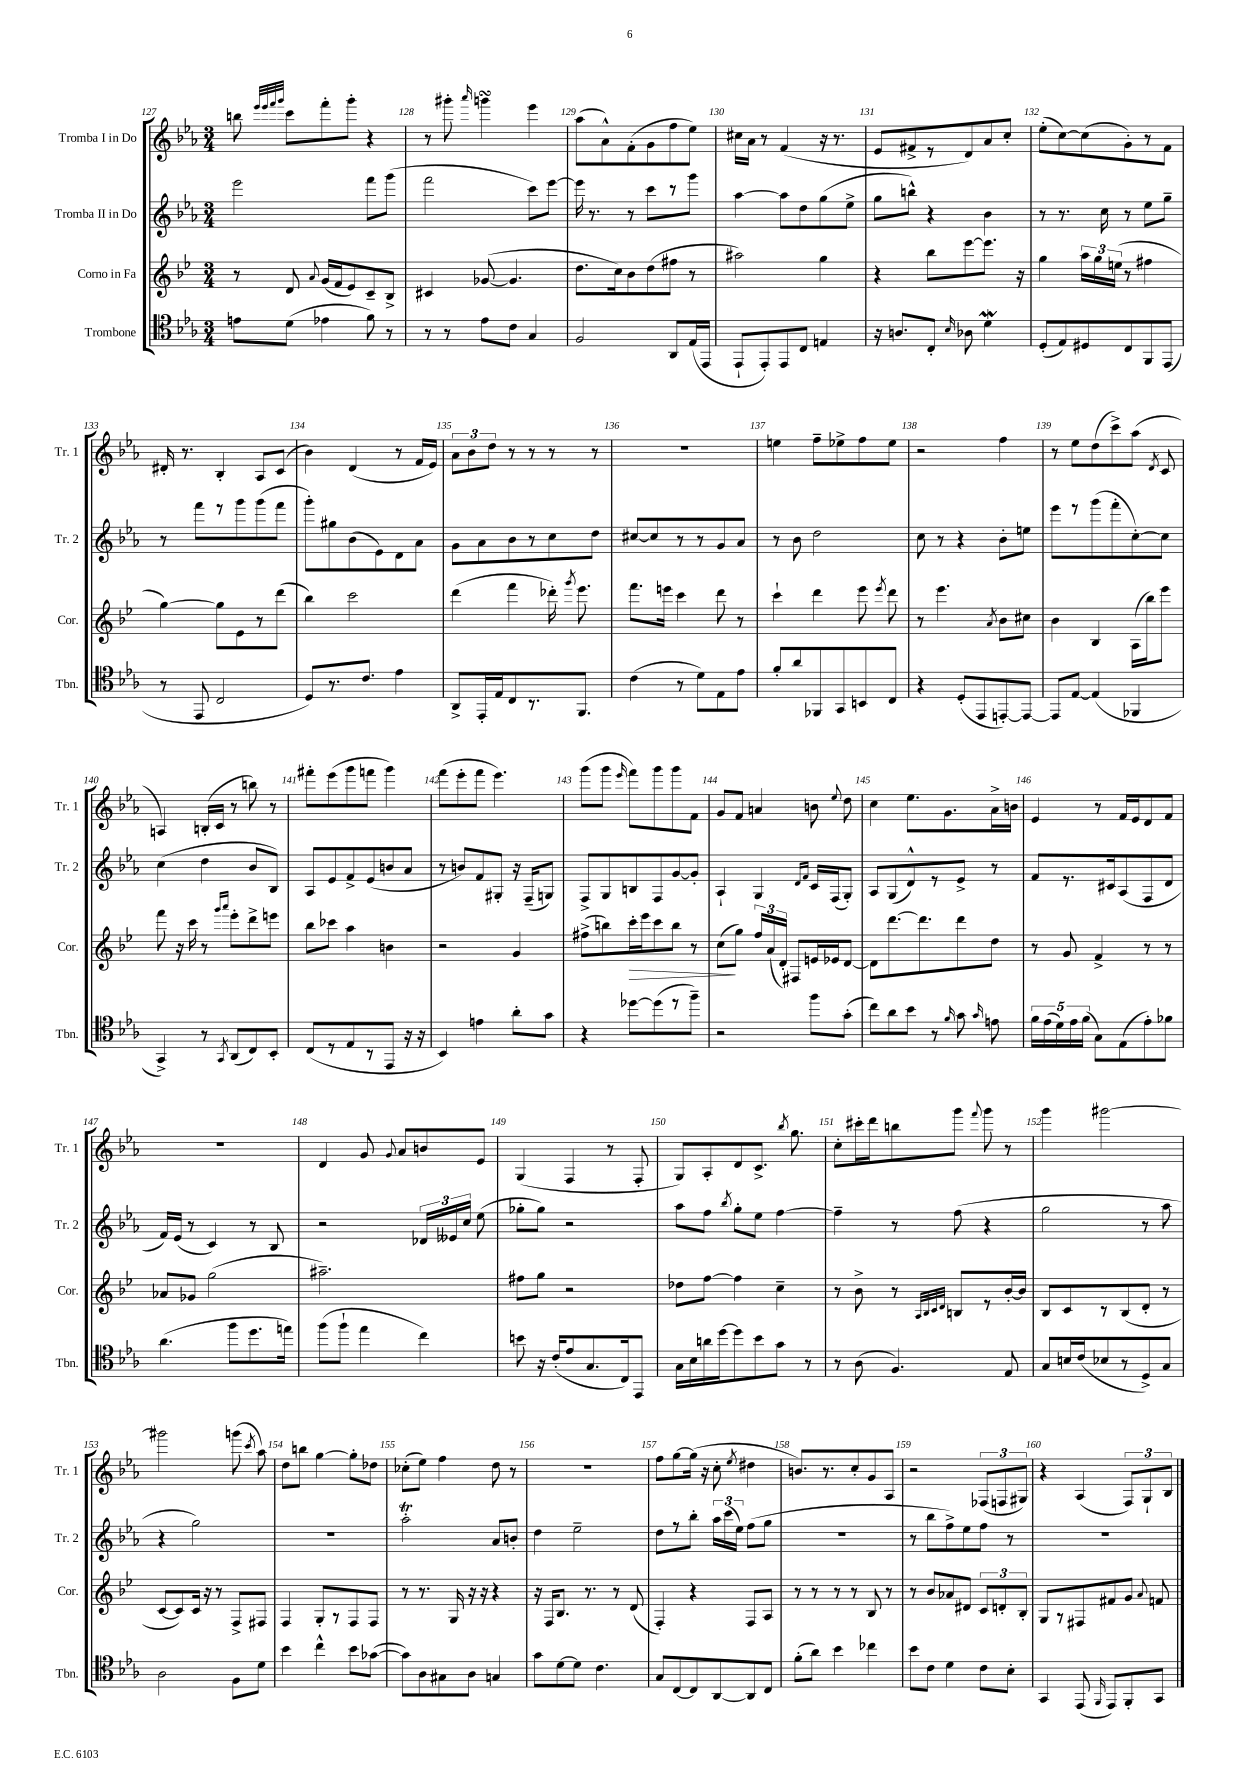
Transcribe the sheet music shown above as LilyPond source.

<<
\new StaffGroup <<
\new Staff = "s0" \with { instrumentName = "Tromba I in Do" shortInstrumentName = "Tr. 1" } {
    \clef treble \key ees \major \numericTimeSignature \time 3/4
    \autoBeamOff b''8 \grace { ees'''32[ ees'''32 f'''32 g'''32] } c'''8[ f'''8-. g'''8]-. r4 |
    r8 gis'''8-. \grace { aes'''16 } g'''4\turn ees'''4 |
    aes''8[( aes'8-^) f'8-.( g'8 f''8 ees''8]) |
    cis''16[ aes'16] r8 f'4( r16 r8. |
    ees'8[ fis'8-> r8 d'8) aes'8 c''8]-. |
    ees''8[-.( c''8~) c''8( g'8-.) r8 f'8] |
    dis'16-. r8. bes4-. aes8[ c'8]( |
    bes'4) d'4( r8 f'16[ ees'16]) |
    \tuplet 3/2 { aes'8[ bes'8 d''8] } r8 r8 r8 r8 |
    R2. |
    e''4 f''8[-- ees''8-> f''8 ees''8] |
    r2 f''4 |
    r8 ees''8[ d''8( c'''8->) aes''8]( \acciaccatura { d'8 } c'8 |
    a4) b16[-.( c'16] r8 b''8) r8 |
    fis'''8[-. ees'''8( g'''8 f'''8] g'''4) |
    f'''8[( ees'''8-. f'''8] ees'''4.) |
    g'''8[( g'''8] \grace { ees'''16 } f'''8[) g'''8 g'''8 f'8] |
    g'8[ f'8] a'4 b'8 \appoggiatura { ees''8 } d''8 |
    c''4 ees''8.[ g'8. aes'16-> b'16] |
    ees'4 r8 f'16[ ees'16 d'8 f'8] |
    R2. |
    d'4 g'8 \appoggiatura { g'8 } aes'8[ b'8 ees'8] |
    g4( f4 r8 f8-. |
    g8[) aes8-. d'8 c'8.]-> \acciaccatura { bes''8 } g''8. |
    c''8[-. cis'''16-. d'''16 b''8 g'''8] \appoggiatura { f'''8 } g'''8 r8 |
    g'''4 gis'''2~ |
    gis'''2 g'''8( \acciaccatura { c'''8 } aes''8) |
    d''8[ b''8] g''4~ g''8[-. des''8] |
    ces''8[-.( ees''8]) f''4 d''8 r8 |
    R2. |
    f''8[ g''8~ g''16]( r16 c''8-. \acciaccatura { ees''8 } dis''4 |
    b'8.[) r8. c''8-. g'8 aes8] |
    r2 \tuplet 3/2 { fes8[( f8 gis8]) } |
    r4 aes4( \tuplet 3/2 { f8[) g8-! bes8] } \bar "|." |
}
\new Staff = "s1" \with { instrumentName = "Tromba II in Do" shortInstrumentName = "Tr. 2" } {
    \clef treble \key ees \major \numericTimeSignature \time 3/4
    \autoBeamOff ees'''2 f'''8[ g'''8]( |
    f'''2 c'''8[) ees'''8]~ |
    ees'''16 r8. r8 c'''8[ r8 g'''8] |
    aes''4~ aes''8[ d''8 g''8( ees''8]-> |
    g''8[ b''8]-^) r4 bes'4 |
    r8 r8. c''16 r8 ees''8[ g''8]-- |
    r8 f'''8[ r8 g'''8 g'''8( f'''8] |
    g'''8[-.) gis''8 bes'8( ees'8) d'8 aes'8] |
    g'8[ aes'8 bes'8 r8 c''8 d''8] |
    cis''8[~ cis''8 r8 r8 g'8 aes'8] |
    r8 bes'8 d''2 |
    c''8 r8 r4 bes'8[-. e''8] |
    ees'''8[ r8 g'''8( f'''8-. c''8~-.) c''8] |
    c''4( d''4 bes'8[ bes8]) |
    aes8[ ees'8 f'8-> ees'8( b'8 aes'8] |
    r8 b'8[) f'8 gis8]-. r16 f16[--( g8]) |
    f8[-> g8 b8 f8 g'8~ g'8]-. |
    aes4-! g4 \grace { d'16[ f'16] } c'16[ f16( g8]-.) |
    aes8[ g8( d'8-^) r8 ees'8]-> r8 |
    f'8[ r8. cis'16 aes8( f8 d'8] |
    f'16[) ees'16]( r8 c'4) r8 bes8 |
    r2 \tuplet 3/2 { des'16[ eeses'16 c''16] } ees''8( |
    ges''8[-. ges''8]) r2 |
    aes''8[ f''8] \acciaccatura { bes''8 } g''8[-. ees''8] f''4~ |
    f''4-- r8 f''8( r4 |
    g''2 r8 aes''8 |
    r4 g''2) |
    R2. |
    aes''2-.\trill aes'8[ b'8]-. |
    d''4 ees''2-- |
    d''8[ r8 bes''8]-. \tuplet 3/2 { aes''16[ c'''16( ees''16]) } f''8[( g''8] |
    R2. |
    r8 bes''8[ f''8->) ees''8 f''8] r8 |
    R2. \bar "|." |
}
\new Staff = "s2" \with { instrumentName = "Corno in Fa" shortInstrumentName = "Cor." } {
    \clef treble \key bes \major \numericTimeSignature \time 3/4
    \autoBeamOff r8 d'8 \appoggiatura { a'8 } g'16[( f'16 ees'8) c'8-- bes8]-> |
    cis'4 ges'8~( ges'4. |
    d''8.[ c''16) bes'8 d''8( fis''8] r8 |
    ais''2) g''4 |
    r4 bes''8[ ees'''8~ ees'''8.] r16 |
    g''4 \tuplet 3/2 { a''16[ g''16 e''16]( } r8 fis''4 |
    g''4~) g''8[ ees'8 r8 d'''8]( |
    bes''4) c'''2 |
    d'''4( f'''4 des'''16-.) \acciaccatura { g'''8 } ees'''8. |
    f'''8.[ e'''16] c'''4 d'''8 r8 |
    c'''4-! d'''4 ees'''8 \acciaccatura { ees'''8 } d'''8 |
    r8 ees'''4. \acciaccatura { a'8 } bes'8[ cis''8] |
    bes'4 bes4 a16[( bes''16) ees'''8] |
    f'''8 r16 c'''16 r8 \grace { g'''16[ a'''16] } ees'''8[-. d'''8-> e'''8] |
    bes''8[ ces'''8] a''4 b'4 |
    r2 g'4 |
    fis''8[->( b''8) c'''16-.\> ees'''16 c'''8 b''8] r8 |
    c''8[\!( g''8]) \tuplet 3/2 { f''16[ a'16( d'16]-.) } fis8[ e'16 ees'16 d'8]~ |
    d'8[ d'''8.~ d'''8. d'''8 d''8] |
    r8 g'8 f'4-> r8 r8 |
    aes'8[ ges'8] g''2( |
    ais''2.--) |
    fis''8[ g''8] r2 |
    des''8[ f''8]~ f''4 c''4-- |
    r8 bes'8-> r8 \grace { a32[ bes32 c'32 d'32] } b8[ r8 bes'16~-. bes'16] |
    bes8[ c'8 r8 bes8( d'8]-. r8 |
    c'8[~ c'8) c'16] r16 r8 f8[-> fis8] |
    f4 g8[-. r8 f8 f8] |
    r8 r8. g16 r16 r16 r4 |
    r16 f16[ bes8.] r8. r8 d'8( |
    f4-.) r4 f8[ a8] |
    r8 r8 r8 r8 bes8 r8 |
    r8 bes'8[ aes'8 dis'8] \tuplet 3/2 { c'8[ d'8-. bes8]-. } |
    g8[ r8 fis8 fis'8 g'8] \appoggiatura { a'8 } f'8 \bar "|." |
}
\new Staff = "s3" \with { instrumentName = "Trombone" shortInstrumentName = "Tbn." } {
    \clef tenor \key ees \major \numericTimeSignature \time 3/4
    \autoBeamOff e'8[ d'8]( ees'4 f'8) r8 |
    r8 r8 ees'8[ c'8] g4 |
    f2 aes,8[ ees16( ees,16] |
    ees,8[-! ees,8-.) ees,8 c8] e4 |
    r16 a8.[ c8]-. \grace { bes16 } aes8 d'4\mordent |
    d8[-.( ees8) dis8 c8 f,8 ees,8]( |
    r8 ees,8 c2 |
    d8[) r8. c'8.] ees'4 |
    aes,8[-> ees,16-. ees16 c8 r8. f,8.] |
    c'4( r8 d'8[) ees8 ees'8] |
    f'8[-. aes'8 fes,8 g,8 b,8 c8] |
    r4 d8[-.( ees,8 e,8~-.) e,8]~ |
    e,8[ ees8]~ ees4( fes,4 |
    g,4->) r8 \acciaccatura { g,8 } aes,8[( c8) bes,8]-. |
    c8[( r8 ees8 r8 ees,8] r16 r16 |
    bes,4) e'4 aes'8[-. g'8] |
    r4 des''8[~ des''8( r8 f''8]--) |
    r2 f''8[ g'8]-.( |
    c''8[) aes'8 bes'8] r8 \grace { f'16 } g'8 \grace { g'16 } e'8 |
    \tuplet 5/4 { f'16[ ees'16( d'16) ees'16 f'16]( } g8[) ees8( ees'8-.) fes'8] |
    aes'4.( f''8[ d''8. e''16]) |
    f''8[( f''8]-! ees''4 c''4) |
    b'8 r16 c'16[-.( ees'8 g8. c16) ees,8] |
    g16[ bes16 a'16 d''16~ d''8 bes'8 g'8] r8 |
    r8 aes8( f4.) ees8 |
    g8[ b16 c'16( bes8 r8 d8->) g8] |
    aes2 f8[ d'8] |
    bes'4 c''4-^ bes'8[ ges'8]~( |
    ges'8[) aes8 gis8 aes8] g4 |
    g'8[ d'8~ d'8] c'4. |
    g8[ c8~ c8 aes,8~ aes,8 c8] |
    f'8[-.( aes'8]) bes'4 ces''4 |
    bes'8[ c'8] d'4 c'8[ bes8]-. |
    g,4 ees,8( \grace { f,16 } ees,8[) f,8-. g,8] \bar "|." |
}
>>
>>
\layout { \context { \Score currentBarNumber = #127 \override BarNumber.break-visibility = ##(#f #t #t) barNumberVisibility = #all-bar-numbers-visible } }
